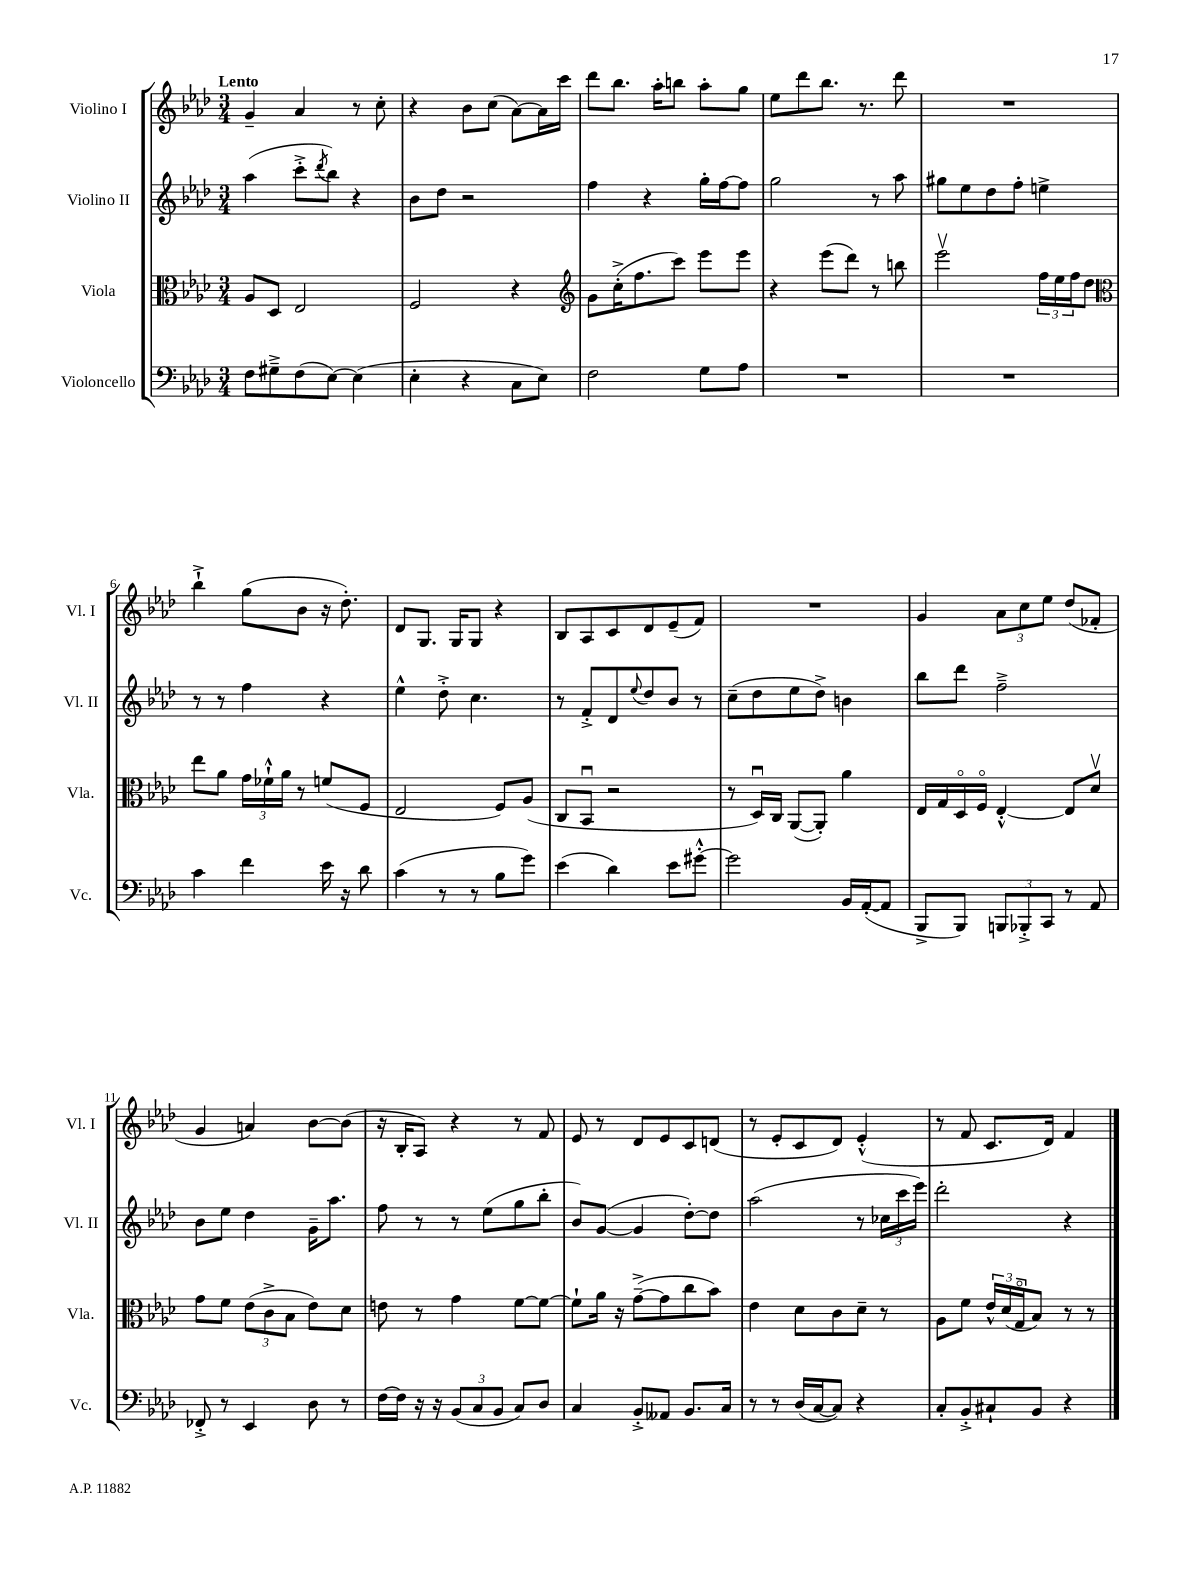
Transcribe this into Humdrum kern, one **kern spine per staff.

**kern	**kern	**kern	**kern
*staff4	*staff3	*staff2	*staff1
*clefF4	*clefC3	*clefG2	*clefG2
*k[b-e-a-d-]	*k[b-e-a-d-]	*k[b-e-a-d-]	*k[b-e-a-d-]
*M3/4	*M3/4	*M3/4	*M3/4
8F	8A-	(4aa-	4g~
8G#~^	8D-	.	.
(8F	2E-	8ccc'^	4a-
.	.	8qddd-	.
[8E-)	.	8bb-)	.
(4E-]	.	4r	8r
.	.	.	8cc'
=	=	=	=
4E-'	2F	8b-	4r
.	.	8dd-	.
4r	.	2r	8b-
.	.	.	(8cc
8C	4r	.	[8a-)
8E-)	.	.	16a-]
.	.	.	16ccc
=	=	=	=
*	*clefG2	*	*
2F	8g	4ff	8ddd-
.	(16cc'^	.	8.bb-
.	8.ff	.	.
.	.	4r	.
.	.	.	16aa-'
.	8ccc)	.	8bb
8G	8eee-	16gg'	8aa-'
.	.	[16ff	.
8A-	8eee-	8ff]	8gg
=	=	=	=
2.r	4r	2gg	8ee-
.	.	.	8ddd-
.	(8eee-	.	8.bb-
.	8ddd-)	.	.
.	.	.	8.r
.	8r	8r	.
.	8bb	8aa-	8ddd-
=	=	=	=
2.r	2eee-v	8gg#	2.r
.	.	8ee-	.
.	.	8dd-	.
.	.	8ff'	.
.	24ff	4ee^	.
.	24ee-	.	.
.	24ff	.	.
.	8dd-	.	.
=	=	=	=
*	*clefC3	*	*
4c	8ee-	8r	4bb-`^
.	8a-	8r	.
4f	24g	4ff	(8gg
.	24f-`^^	.	.
.	24a-	.	.
.	8r	.	8b-
16e-	(8f	4r	16r
16r	.	.	8.dd-')
8d-	8F	.	.
=	=	=	=
(4c	2E-	4ee-^^	8d-
.	.	.	8.G
8r	.	8dd-'^	.
.	.	.	16G
8r	.	4.cc	8G
8B-	8F)	.	4r
8g)	(8A-	.	.
=	=	=	=
(4e-	8C	8r	8B-
.	8BB-u	8f'^	8A-
4d-)	2r	8d-	8c
.	.	8qqee-	.
.	.	8dd-	8d-
8e-	.	8b-	(8e-~
[8g#'^^	.	8r	8f)
=	=	=	=
2g#]	8r	(8cc~	2.r
.	16D-u)	8dd-	.
.	16C	.	.
.	([8AA-	8ee-	.
.	8AA-'])	8dd-^)	.
16BB-	4a-	4b	.
([16AA-'	.	.	.
8AA-]	.	.	.
=	=	=	=
8BBB-^	16E-	8bb-	4g
.	16G	.	.
8BBB-)	16D-o	8ddd-	.
.	16Fo	.	.
12BBB	[4E-'^^	2ff~^	12a-
12BBB-'^	.	.	12cc
12CC	.	.	12ee-
8r	8E-]	.	(8dd-
8AA-	8d-v	.	8f-'
=	=	=	=
8FF-'^	8g	8b-	4g
8r	8f	8ee-	.
4EE-	(12e-	4dd-	4a)
.	12c^	.	.
.	12B-	.	.
8D-	8e-)	16g~	[8b-
.	.	8.aa-	.
8r	8d-	.	(8b-]
=	=	=	=
[16F	8e	8ff	16r
16F]	.	.	16B-'
16r	8r	8r	8A-)
16r	.	.	.
(12BB-	4g	8r	4r
12C	.	.	.
.	.	(8ee-	.
12BB-	.	.	.
8C)	[8f	8gg	8r
8D-	8f_	8bb-'	8f
=	=	=	=
4C	8f`]	8b-)	8e-
.	16a-	([8g	8r
.	16r	.	.
8BB-'^	([8g~^	4g]	8d-
8AA--	8g]	.	8e-
8.BB-	8cc	[8dd-')	8c
.	8b-)	8dd-]	(8d
16C	.	.	.
=	=	=	=
8r	4e-	(2aa-	8r
8r	.	.	8e-'
(16D-	8d-	.	8c
[16C	.	.	.
8C])	8c	.	8d-)
4r	8d-~	8r	(4e-'^^
.	8r	24cc-	.
.	.	24ccc	.
.	.	24eee-)	.
=	=	=	=
8C'	8A-	2ddd-'	8r
8BB-'^	8f	.	8f
8C#`	24e-^^	.	8.c
.	(24d-	.	.
.	24Go	.	.
8BB-	8B-)	.	.
.	.	.	16d-)
4r	8r	4r	4f
.	8r	.	.
==	==	==	==
*-	*-	*-	*-
